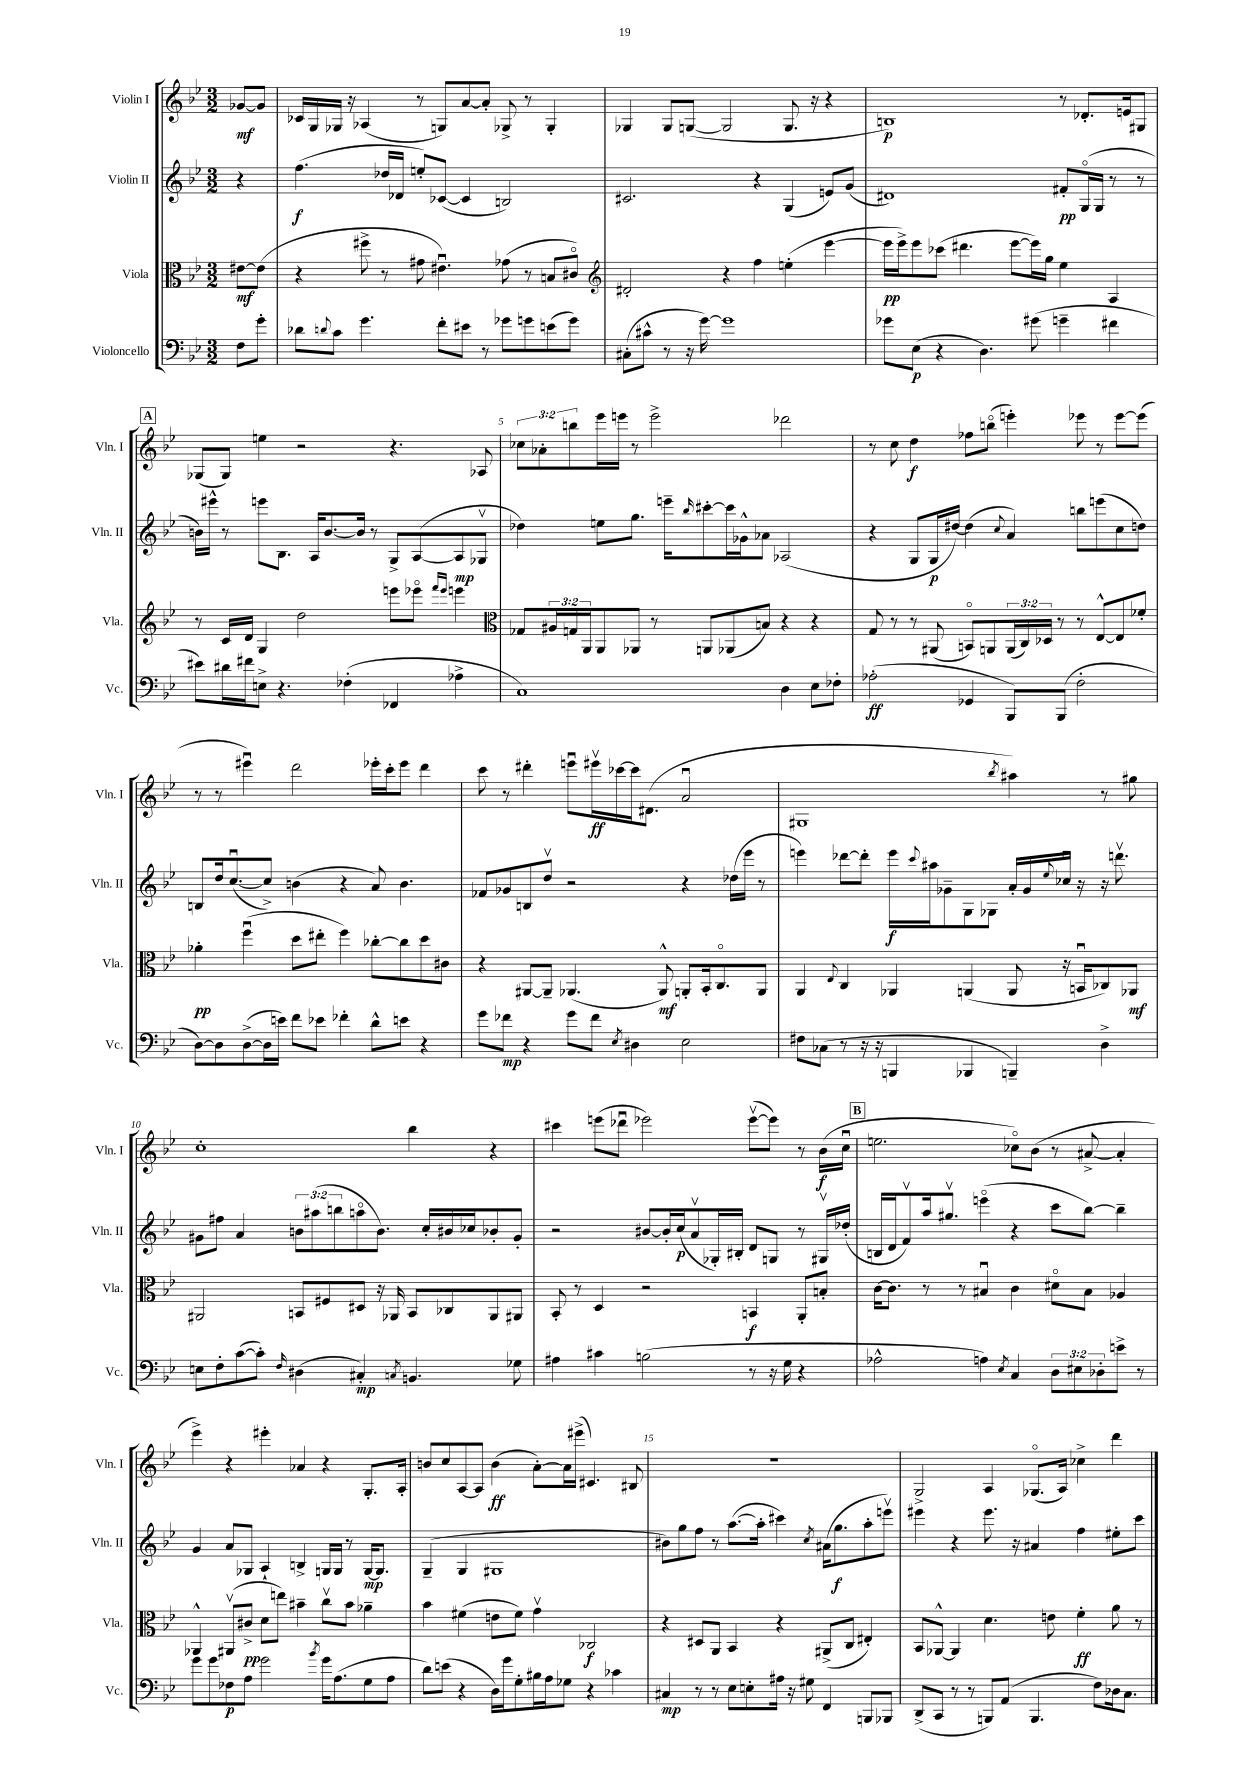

**kern	**kern	**kern	**kern
*staff4	*staff3	*staff2	*staff1
*clefF4	*clefC3	*clefG2	*clefG2
*k[b-e-]	*k[b-e-]	*k[b-e-]	*k[b-e-]
*M3/2	*M3/2	*M3/2	*M3/2
8F\L	[8e#\L	4r	[8g-/L
8g'\J	(8e#\]J	.	8g-/]J
=	=	=	=
8d-\L	4r	(4.ff\	16c-/LL
.	.	.	16G/
8qqd/	.	.	.
8c\J	.	.	16G-/JJ
.	.	.	16r
4.g\	8ff#^\	.	(4A-/
.	8r	16dd-/LL	.
.	.	16d-/JJ	.
.	8g#\	8ee'/L)	8r
8f'\L	4.e#u\)	([8c-/J	8G/L)
8e#\J	.	4c-/]	[8a/
8r	.	.	8a'/]J
8g-\L	(8g-\	2B/)	8G-^/
8g\	8r	.	8r
(8e\	8B/L	.	4G-'/
8g\J)	8c#o/J)	.	.
=	=	=	=
*	*clefG2	*	*
(8C#'\L	2d#'/	2.c#/	4G-/
8c#^^\J	.	.	.
8r	.	.	8G-/L
16r	.	.	([8G/J
[16g\)	.	.	.
1g]	4r	.	2G/]
.	4ff\	4r	.
.	(4ee'\	(4G/	8.G/
.	.	.	16r
.	[4eee-\	8e/L)	4r
.	.	(8g/J	.
=	=	=	=
8g-\L	16eee-\]LL	1d#)	1B)
.	16eee-^\J)	.	.
(8E-\J	8eee-\	.	.
4r	(8ccc-\J	.	.
.	4.ddd#\	.	.
4.D\)	.	.	.
.	[8eee-\L	.	.
(8g#\	16eee-\]L)	.	.
.	16gg\JJ	.	.
4g~\	4ee-\	8f#'/L	8r
.	.	(16Go/L	8.d-'/L
.	.	16G/JJ	.
4f#\	4A/	8r	.
.	.	.	16e/k
.	.	8r	8G#/J
=	=	=	=
8e#\L)	8r	16b\LL)	(8G-/L
.	.	16eee#^^\JJ	.
16d#\L	16c/LL	8r	8G-/J)
16f#\J	16d/JJ	.	.
8E^\J	4G/	8eee\L	4ee\
4.r	.	8.B-\J	.
.	2dd\	.	2r
.	.	16A/LK	.
.	.	[8.b/	.
(4F-'\	.	.	.
.	.	16b/]Jk	.
.	.	8r	.
4FF-/	8eee\L	8G^/L	4.r
.	8eee-o\J	([8A/	.
.	16qqfff/LL	.	.
.	16qqeee-/JJ	.	.
4A-^\	4eee\	8A/]	.
.	.	8G-v/J	8A-/
=	=	=	=
*	*clefC3	*	*
1C)	8G-/L	4dd-\)	12cc-\L
.	.	.	12a-'\
.	24A#/L	.	.
.	24G/	.	12bb\
.	24AA/J	.	.
.	8AA/	8ee\L	16eee-\L
.	.	.	16eee\JJ
.	8AA-/J	8.gg\J	8r
.	8r	.	2eee^\
.	.	16eee~\LK	.
.	.	16qqbb-/	.
.	8AA/L	[8ccc#'\	.
.	(8AA-/	16ccc#\]L	.
.	.	16g-^^\J	.
.	8B/J)	8a-\J	.
4D\	4r	(2A-/	2ddd-\
8E-\L	4r	.	.
8F-'\J	.	.	.
=	=	=	=
(2A-'\	8G/	4r	8r
.	8r	.	8cc\
.	8r	8G/L	4dd\
.	(8AA#/	16G/L	.
.	.	[16dd#/JJ)	.
4GG-/	8BBo/L)	(4dd#\]	8ff-\L
.	8AA/	.	(8bbo\J
.	.	8qqcc/	.
8BBB-/L)	(24AA/L	4a/)	4eee'\)
.	24C/)	.	.
.	24D-/JJ	.	.
(8BBB-/J	8r	.	.
2F'\	8r	8bb\L	8eee-\
.	[8E-^^/L	(8eee\	8r
.	8E-/]	8cc\	[8eee-\L
.	8f-'/J	8dd\J)	(8eee-\]J
=	=	=	=
[8D\L)	4a-'\	8B/L	8r
8D\]	.	16dd/k	8r
.	.	([8.ccu/	.
([8D^\	(4ffu\	.	4eee#u\)
16D\]L	.	8cc^/]J)	.
16e\JJ)	.	.	.
8f\L	8dd\L	(4b\	2ddd\
8e-\J	8ee#'\J	.	.
4f-'\	4ff\)	4r	.
8d^^\L	[8cc-'\L	8a/)	16eee-'\LL
.	.	.	16ccc'\J
8e\J	8cc-\]	4.b\	8eee-\J
4r	8dd\	.	4ddd\
.	8c#\J	.	.
=	=	=	=
8g\L	4r	8f-/L	8ccc\
8f-\J	.	8g-/	8r
4r	[8AA#/L	8B/	4ddd#'\
.	8AA#~/]J	8ddv/J	.
8g\L	(4.AA-/	2r	8eeeu\L
8f-\J	.	.	16eee#v\L
.	.	.	[16ccc-\
8qE-/	.	.	.
4D#\	.	.	16ccc-\]J
.	.	.	(8.d#\J
.	8AA-^^/)	.	.
2E-\	8AA'/L	4r	2au/
.	16BB-'/k	.	.
.	8.Co/	.	.
.	.	(16dd-\LL	.
.	.	16eee-\JJ	.
.	8AA/J	8r	.
=	=	=	=
8F#\L	4AA/	4eee\)	1G#
(8C-\J	.	.	.
.	8qqE-/	.	.
8r	4C/	[8ddd-\L	.
16r	.	8ddd-'\]J	.
16r	.	.	.
4BBB/	4AA-/	16eee\LL	.
.	.	8qqccc/	.
.	.	16aa#\J	.
.	.	8g-~\	.
4BBB-/	(4AA/	8G\	.
.	.	8G-\J	.
.	.	.	8qbb-/
4BBB~/)	8AA/	16a'/LL	4aa#\)
.	.	16g-/	.
.	.	8qqee-/	.
.	16r	16cc-u/JJ	.
.	16BBu/LK	16r	.
4D^\	8C-/)	16r	8r
.	.	8.dddv\	.
.	8AA-/J	.	8gg#\
=	=	=	=
8E\L	2AA#/	8g#\L	1cc'
8F'\	.	8ff#\J	.
([8c\	.	4a/	.
8c'\]J)	.	.	.
16qqF/	.	.	.
(4D#\	8BB/L	12b\L	.
.	.	(12aa#\	.
.	8F#/	.	.
.	.	12bb\	.
4C#'/)	8D#/J	8aao\	.
.	16r	8.b\J)	.
.	16AA-/	.	.
8qC/	.	.	.
4.BB/	8BB/L	.	4bb-\
.	.	16cc'/LL	.
.	8C-/	16b#/	.
.	.	16cc-/J	.
.	8AA-/	8b-'/	4r
8G-\	8AA#/J	8g#'/J	.
=	=	=	=
4A#\	8BB-'/	2r	4ccc#\
.	8r	.	.
4c#\	4D/	.	(8eee\L
.	.	.	8ddd-u\J
(2B\	2r	[8b#/L	2eee-\)
.	.	16b#'/]L	.
.	.	(16cc/J	.
.	.	8av/	.
.	.	16G-'/L)	.
.	.	16B#'/JJ	.
8r	4BB/	8d/L	([8eee-v\L
16r	.	8G/J	8eee-\]J)
16G\	.	.	.
4r	8AA'/L	8r	8r
.	8B'/J	16G#v/LL	(16b-\LL
.	.	(16dd-'/JJ	16ccu\JJ
=	=	=	=
2A-^^\	[16c\LK	16B/LL	2.ee\
.	8.c\]J	16d/J	.
.	.	8fv/)	.
.	8r	16aa/k	.
.	.	8.gg#v/J	.
.	8r	.	.
4A\)	4B#u/	(4eeeo\	.
8qE-/	.	.	.
4C/	4c\	4r	8cc-o\L)
.	.	.	(8b-\J
12D\L	8d#o\L	8ccc\L	8r
12E#\	.	.	.
.	8B#\J	[8bb-\J)	[8a#^/
12D-'\	.	.	.
8e^\J	4A-/	4bb-~\]	4a#'/]
8r	.	.	.
=	=	=	=
8g\L	4AA-^^/	4g/	4eee-^\)
8g\	.	.	.
8F-\	(8AA#v/L	8a/L	4r
8A\J	8c#^/J	8G-/J	.
2g\	8d\L	4A`/	4eee#'\
.	8ee\J)	.	.
.	4b#~\	4B^/	4a-/
8qb-/	.	.	.
16g\LK	8ccv\L	16G/LL	4r
(8.A\	.	16G/JJ	.
.	8b#\J	8r	.
8G\	4a-~\	[16G/LK	8.G'/L
.	.	8.G/]J	.
8A\J	.	.	.
.	.	.	16A'/Jk
=	=	=	=
8d\L)	4b-\	(4G~/	8b/L
(8e\J	.	.	8cc/
4r	(4f#\	4G/	[8A/
.	.	.	8A/]J
16D\LL)	8e\L	1G#	(4b\
16g\J	.	.	.
8G'\	8f#\J)	.	.
16B#\L	4gv\	.	[8a'\L)
16A\J	.	.	.
8G-\J	.	.	16a\]L
.	.	.	(16eee#^\JJ
4r	2C-/	.	4.c#/)
4c-\	.	.	.
.	.	.	8B#/
=	=	=	=
4C#/	4r	8b#\L)	1.r
.	.	8gg\	.
8r	8D#/L	8ff\J	.
8r	8AA/J	8r	.
8E-\L	4BB-/	([8.aa\L	.
8E'\	.	.	.
.	.	16aa'\]Jk	.
16A#\Jk	4r	4ccc#\)	.
16r	.	.	.
8G#\	.	.	.
.	.	8qcc/	.
4FF/	(8AA#^/L	(16a#\LK	.
.	.	8.gg\	.
.	8C/J	.	.
8BBB/L	4E#'/)	8aa'\	.
8BBB-/J	.	8eeev\J)	.
=	=	=	=
(8DD^/L	8BB-/L	4eee#\	2G^/
8CC/J	[8AA-^^/J	.	.
8r	4AA-/]	4r	.
8r	.	.	.
8BBB/L)	4.d\	8.eee#\	4A/
(8AA/J	.	.	.
.	.	16r	.
4.BBB/	.	4a#/	(8.G-o/L
.	8e\	.	.
.	.	.	16A/Jk)
.	4f'\	4ff\	4cc-^\
8F\L)	.	.	.
16D-\k	8a\	8ee#'\L	4ddd\
8.C\J	.	.	.
.	8r	8ccc\J	.
==	==	==	==
*-	*-	*-	*-
